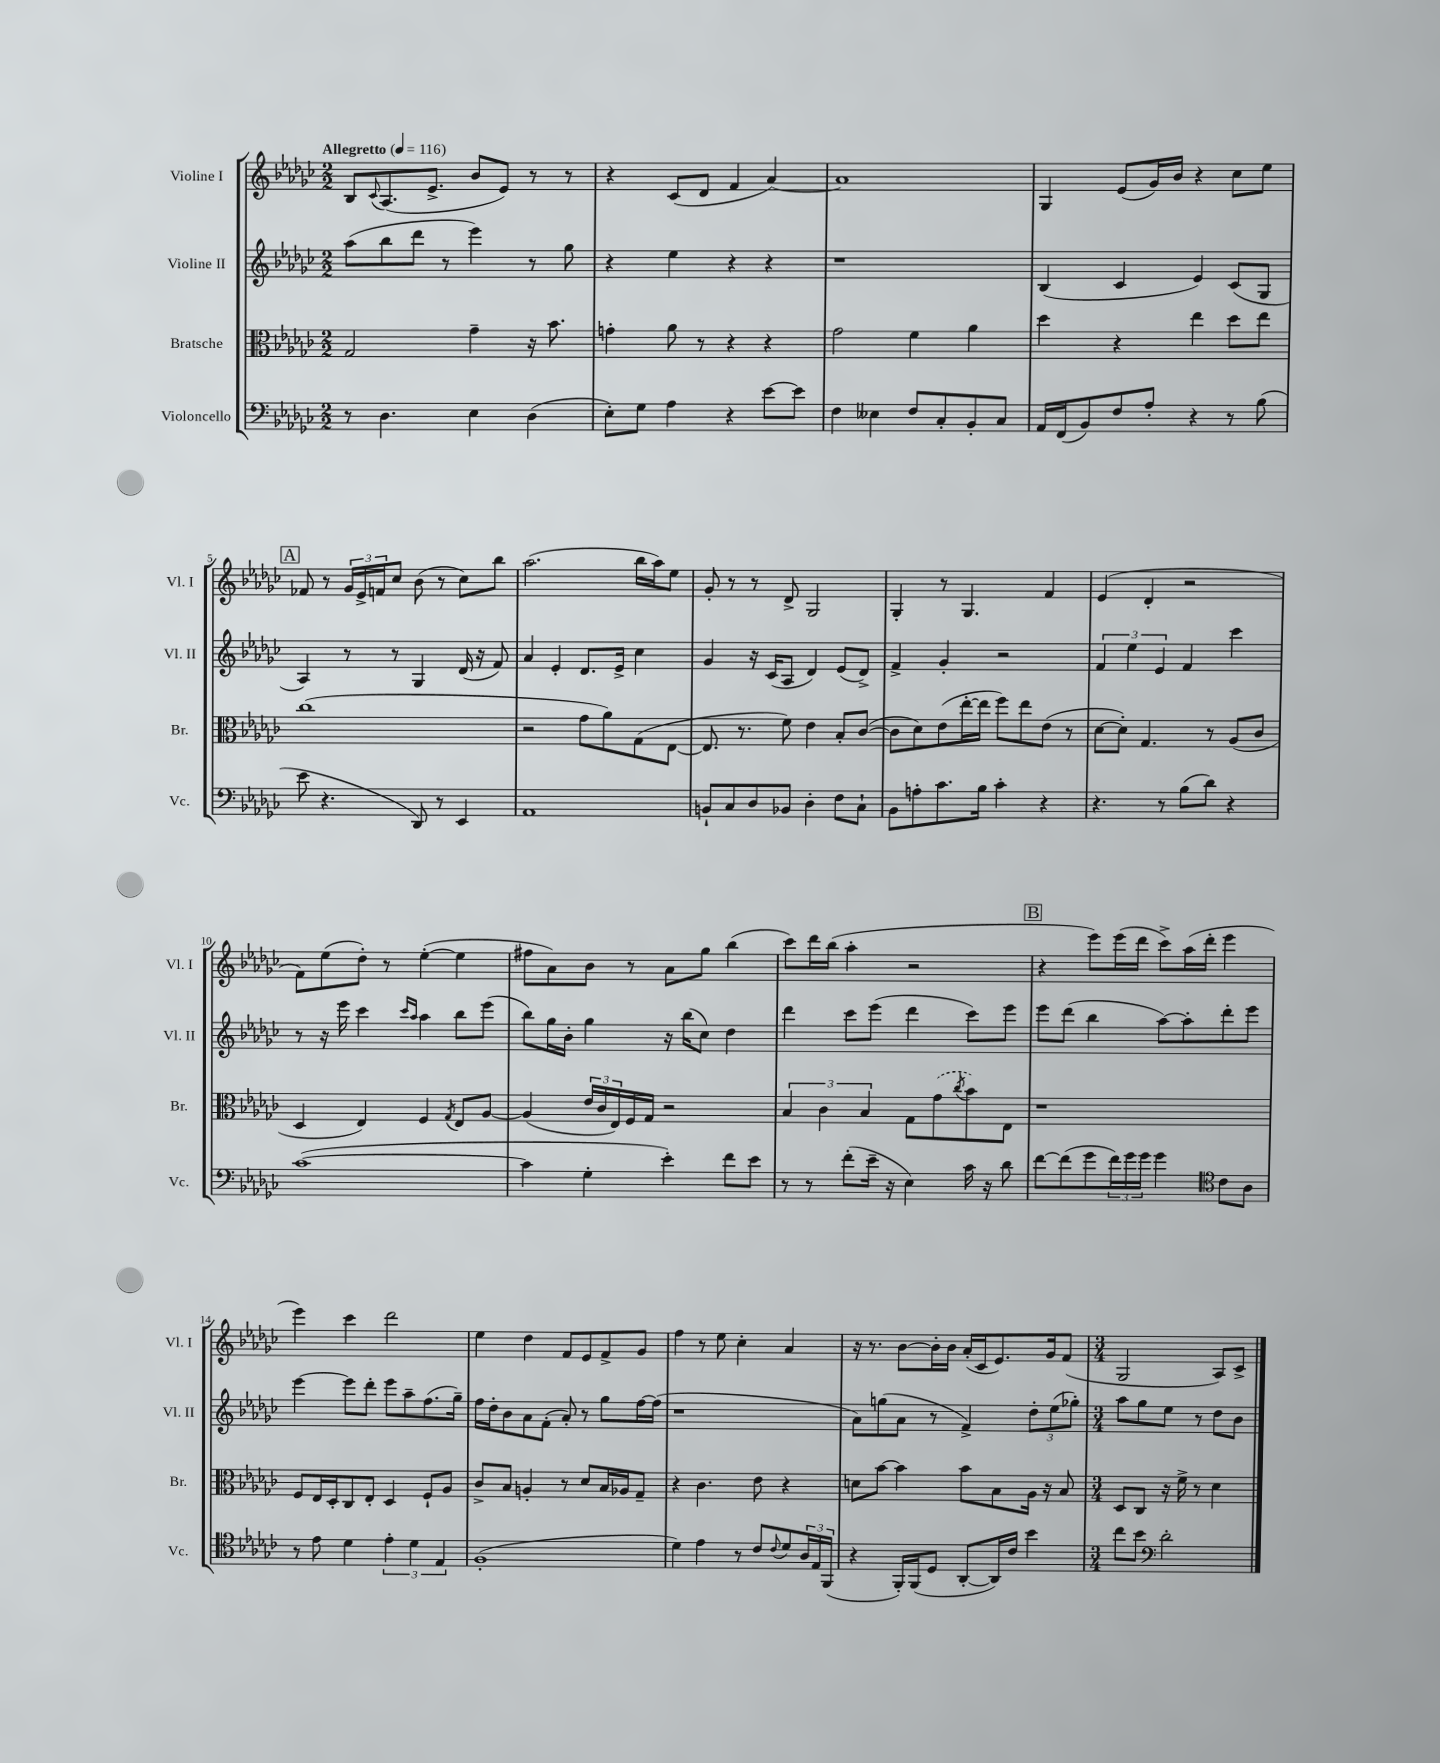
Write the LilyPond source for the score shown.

<<
\new StaffGroup <<
\new Staff = "s0" \with { instrumentName = "Violine I" shortInstrumentName = "Vl. I" } {
    \clef treble \key ges \major \numericTimeSignature \time 2/2 \tempo "Allegretto" 4 = 116
    bes8 \appoggiatura { ces'8 } aes8.( ees'8.-> bes'8 ees'8) r8 r8 |
    r4 ces'8( des'8 f'4 aes'4~) |
    aes'1 |
    ges4 ees'8( ges'16) bes'16 r4 ces''8 ees''8 |
    \mark \markup { \box "A" } fes'8 r8 \tuplet 3/2 { ges'16 ees'16-> f'16 } ces''8 bes'8( r8 ces''8) bes''8 |
    aes''2.( bes''16 aes''16) ees''8 |
    ges'8-. r8 r8 des'8-> ges2 |
    ges4-. r8 ges4. f'4 |
    ees'4( des'4-. r2 |
    f'8) ees''8( des''8-.) r8 ees''4~-.( ees''4 |
    fis''8 aes'8) bes'8 r8 aes'8 ges''8 bes''4( |
    ces'''8) des'''16 bes''16( aes''4-. r2 |
    \mark \markup { \box "B" } r4 ees'''8) ees'''16( des'''16 ces'''8->) aes''16( des'''16-. ees'''4 |
    ees'''4) ces'''4 des'''2 |
    ees''4 des''4 f'8 ees'8 f'8-> ges'8 |
    f''4 r8 ees''8 ces''4-. aes'4 |
    r16 r8. bes'8~ bes'16-. bes'16 aes'16-.( ces'16 ees'8.) ges'16 f'8( |
    \numericTimeSignature \time 3/4 ges2 aes8) ces'8-> \bar "|." |
}
\new Staff = "s1" \with { instrumentName = "Violine II" shortInstrumentName = "Vl. II" } {
    \clef treble \key ges \major \numericTimeSignature \time 2/2
    aes''8( bes''8 des'''8 r8 ees'''4) r8 ges''8 |
    r4 ees''4 r4 r4 |
    r1 |
    bes4( ces'4 ees'4) ces'8( ges8 |
    \mark \markup { \box "A" } aes4) r8 r8 ges4 des'16( r16 f'8) |
    aes'4 ees'4-. des'8. ees'16-> ces''4 |
    ges'4 r16 ces'16( aes8 des'4) ees'8( des'8->) |
    f'4-> ges'4-. r2 |
    \tuplet 3/2 { f'4 ees''4 ees'4 } f'4 ces'''4 |
    r8 r16 ees'''16 ces'''4 \grace { ces'''16 aes''16 } aes''4 bes''8 ees'''8( |
    bes''8) ges''16 bes'16-. ges''4 r16 bes''16( ces''8) des''4 |
    des'''4 ces'''8 ees'''8( des'''4 ces'''8) ees'''8 |
    \mark \markup { \box "B" } ees'''8 des'''8( bes''4 aes''8~) aes''8-. des'''8-. ees'''8 |
    ees'''4~ ees'''8 des'''8-. ees'''8 aes''8-- f''8.( ges''16--) |
    f''16 des''16-. bes'8 aes'8 f'8-.( aes'8-.) r8 ges''8 f''16~ f''16( |
    r1 |
    aes'8) g''8( aes'8 r8 f'4->) \tuplet 3/2 { des''8-. ees''8( ges''8-.) } |
    \numericTimeSignature \time 3/4 aes''8 ges''8 ees''8 r8 des''8 bes'8 \bar "|." |
}
\new Staff = "s2" \with { instrumentName = "Bratsche" shortInstrumentName = "Br." } {
    \clef alto \key ges \major \numericTimeSignature \time 2/2
    ges2 ges'4-- r16 bes'8. |
    g'4-. aes'8 r8 r4 r4 |
    ges'2 f'4 aes'4 |
    des''4 r4 ees''4 des''8 ees''8 |
    \mark \markup { \box "A" } ces''1( |
    r2 ges'8 aes'8) ges8( ees8~ |
    ees8. r8. f'8) ees'4 bes8-. ces'8~( |
    ces'8 des'8) ees'8( ees''16~-. ees''16 f''8) ees''8 ees'8( r8 |
    des'8~ des'8-.) ges4. r8 aes8( ces'8 |
    des4 ees4) f4 \acciaccatura { ges8 } ees8 aes8~ |
    aes4( \tuplet 3/2 { ees'16 ces'16 ees16) } f16 ges16 r2 |
    \tuplet 3/2 { bes4 ces'4 bes4 } ges8 \once \slurDashed ges'8( \acciaccatura { ces''8 } bes'8) ees8 |
    \mark \markup { \box "B" } r1 |
    f8 ees16 des16-. ces8 ees8-. des4 f8-! aes8 |
    ces'8-> bes8 a4-. r8 des'8 bes16 aes16 ges8-- |
    r4 ces'4. ees'8 r4 |
    d'8 bes'8~ bes'4 bes'8 bes8 aes16 r16 bes8 |
    \numericTimeSignature \time 3/4 des8 ces8 r16 f'16-> r8 des'4 \bar "|." |
}
\new Staff = "s3" \with { instrumentName = "Violoncello" shortInstrumentName = "Vc." } {
    \clef bass \key ges \major \numericTimeSignature \time 2/2
    r8 des4. ees4 des4( |
    ees8-.) ges8 aes4 r4 ees'8~ ees'8 |
    f4 eeses4 f8 ces8-. bes,8-. ces8 |
    aes,16 f,16( bes,8) f8 aes8-. r4 r8 bes8( |
    \mark \markup { \box "A" } ees'8 r4. des,8) r8 ees,4 |
    aes,1 |
    b,8-! ces8 des8 bes,8 des4-. f8 ces8-! |
    bes,8 a8-. ces'8. bes16 ces'4-. r4 |
    r4. r8 bes8( des'8) r4 |
    ces'1~( |
    ces'4 ges4-. ees'4-.) f'8 ees'8 |
    r8 r8 f'8-.( ees'16-- r16 ees4) ces'16 r16 des'8 |
    \mark \markup { \box "B" } f'8~ f'8( ges'8 \tuplet 3/2 { f'16) ges'16 ges'16 } ges'4 \clef tenor ces'8 aes8 |
    r8 ees'8 des'4 \tuplet 3/2 { ees'4-. des'4 ees4 } |
    f1-.( |
    des'4) ees'4 r8 ces'8 \appoggiatura { ces'8 } des'8 \tuplet 3/2 { aes16 ees16 f,16( } |
    r4 f,16-.) f,16( des8 aes,8~-. aes,16) ces'16 bes'4 |
    \numericTimeSignature \time 3/4 ces''8 bes'8 \clef bass des'2-. \bar "|." |
}
>>
>>
